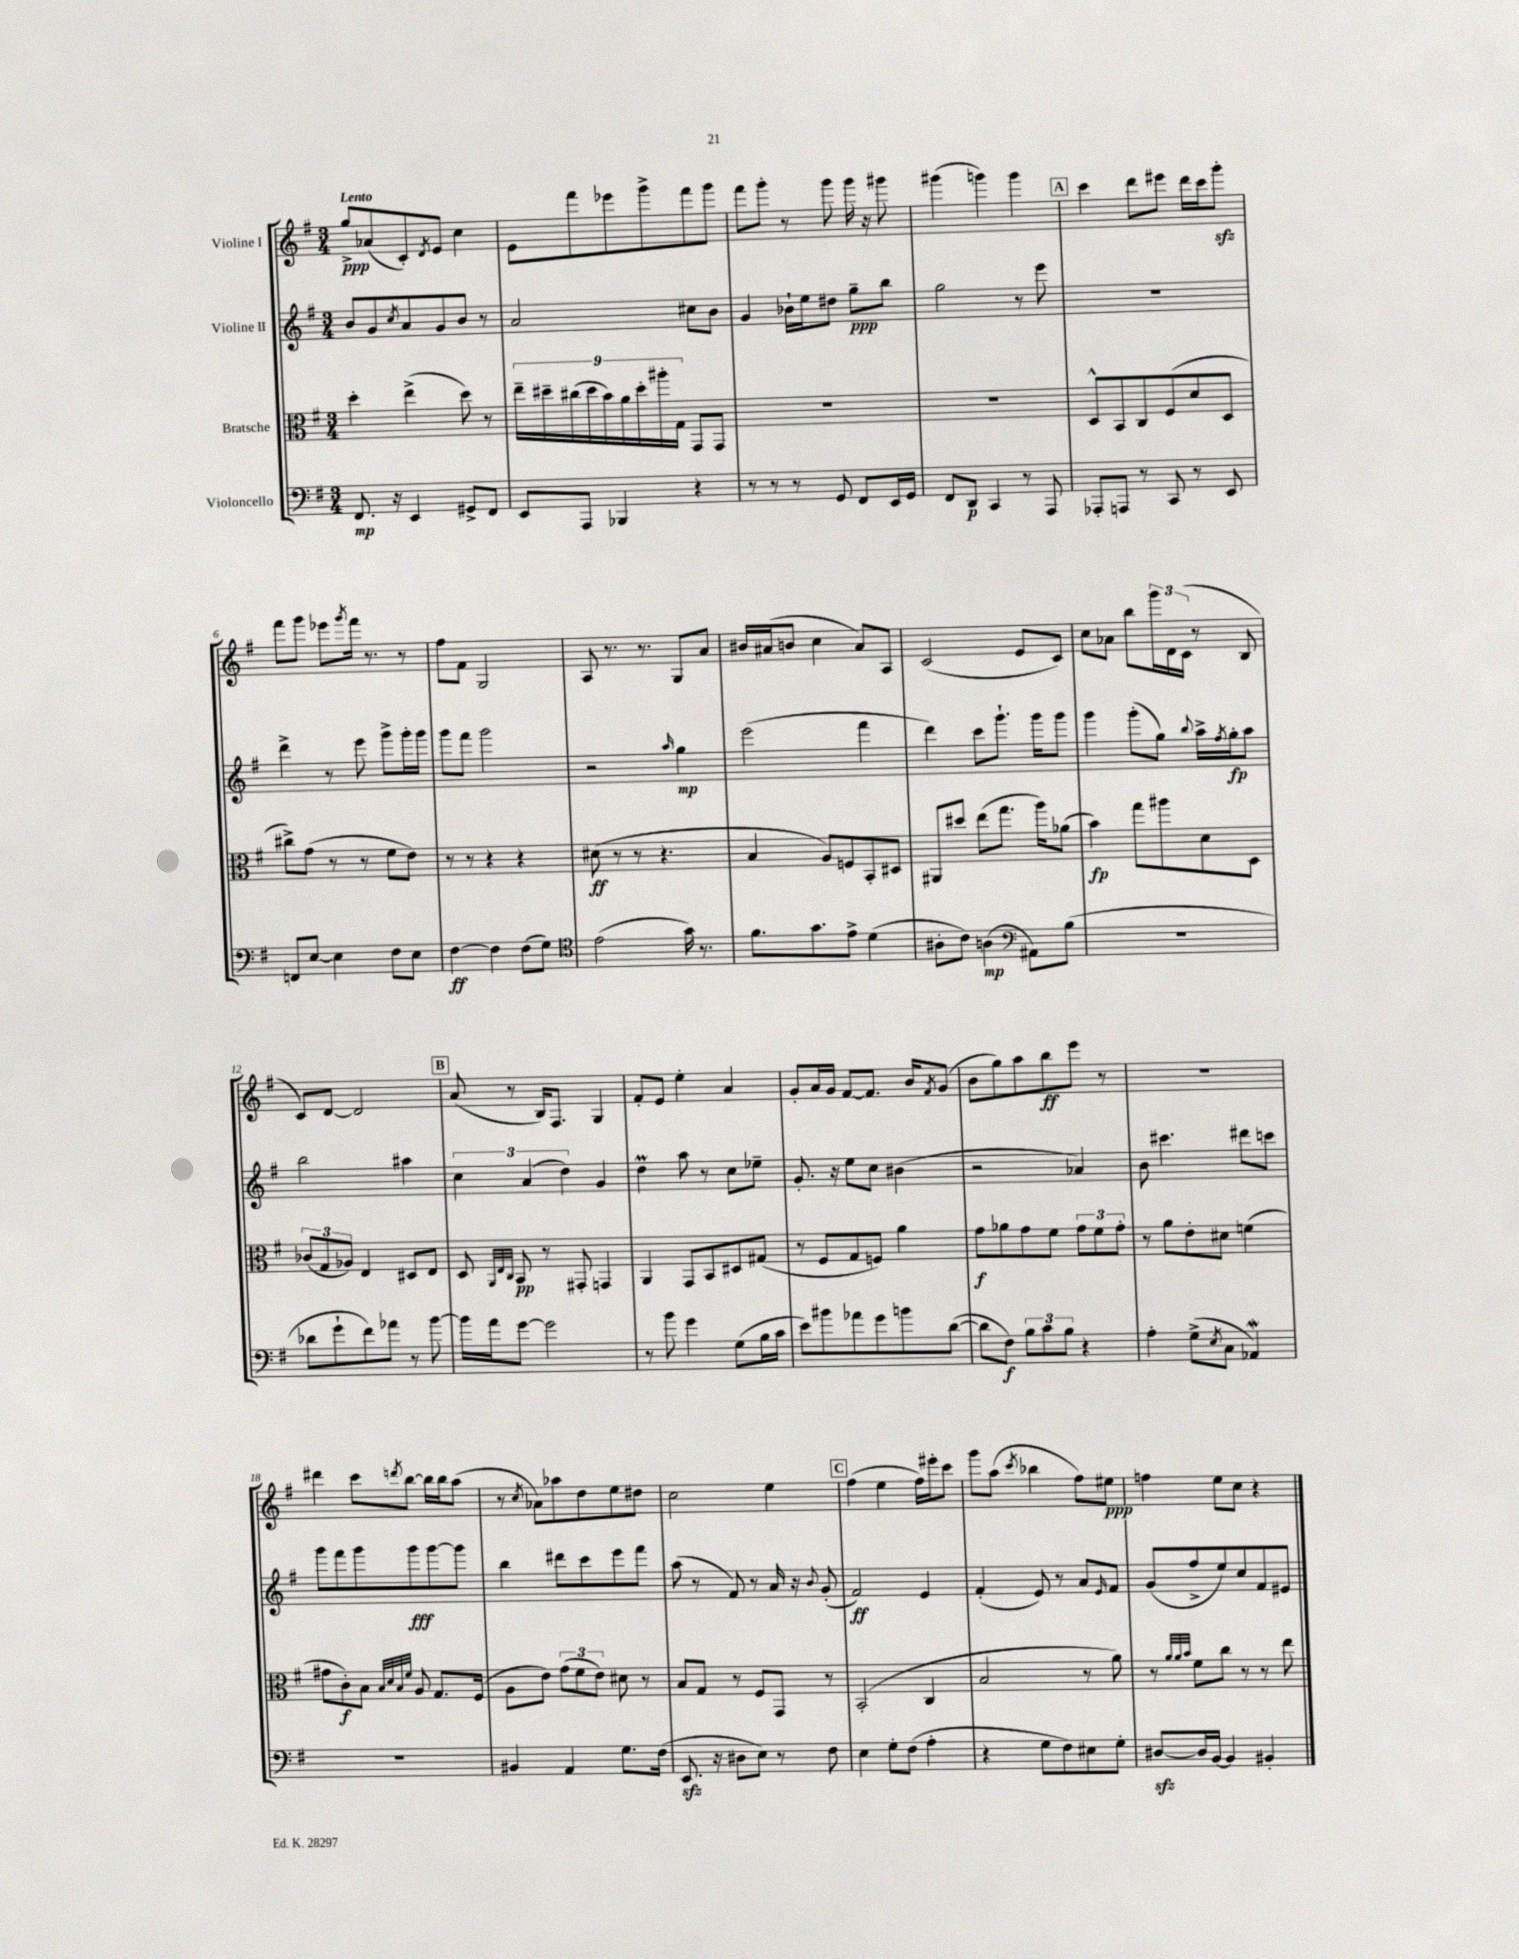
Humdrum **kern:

**kern	**kern	**kern	**kern
*staff4	*staff3	*staff2	*staff1
*clefF4	*clefC3	*clefG2	*clefG2
*k[f#]	*k[f#]	*k[f#]	*k[f#]
*M3/4	*M3/4	*M3/4	*M3/4
8.FF#	4dd'	8b	8gg^
.	.	8g	(8a-
16r	.	.	.
.	.	8qcc	.
4EE	(4ee^	8a	8c')
.	.	.	8qd
.	.	8g	8e
8GG#^	8dd)	8b	4cc
8FF#	8r	8r	.
=	=	=	=
8EE	18ee~	2a	8e
.	18dd#~	.	.
.	(18cc#	.	.
8AAA	.	.	8fff#
.	18dd#	.	.
.	18b)	.	.
4BBB-	.	.	8eee-
.	18a	.	.
.	18dd#'	.	.
.	.	.	8ggg^
.	18aa#'	.	.
.	18G	.	.
4r	8GG	8cc#	8fff#
.	8GG	8b	8ggg
=	=	=	=
8r	2.r	4g	8fff#
8r	.	.	8ggg'
8r	.	16b-`	8r
.	.	16ee	.
8GG	.	8dd#	8ggg
8FF#	.	8gg~	16ggg
.	.	.	16r
16EE	.	8bb	8ggg#
16GG	.	.	.
=	=	=	=
8FF#	2.r	2gg	(4ggg#
8DD	.	.	.
4CC	.	.	4ggg)
8r	.	8r	4ggg
8AAA	.	8eee	.
=	=	=	=
8AAA-'	8D^^	2.r	4ccc
8AAA	8BB	.	.
8r	8C	.	8ddd
8CC	(8F#	.	8eee#
8r	8d	.	16ddd
.	.	.	16ccc
8EE	8D	.	8ggg'
=	=	=	=
8FF	8cc#^)	4ddd^	8fff#
[8E	(8g	.	8ggg
4E]	8r	8r	8eee-
.	.	.	8qggg
.	8r	8eee	16fff#
.	.	.	8.r
8F#	8f#	8ggg^	.
8E	8e)	16ggg'	8r
.	.	16ggg	.
=	=	=	=
[4F#	8r	8ggg	8ff#
.	8r	8fff#	8f#
4F#]	4r	2ggg	2G
(8F#	4r	.	.
8G)	.	.	.
=	=	=	=
*clefC4	*	*	*
(2e	(8d#	2r	8A
.	8r	.	8.r
.	8r	.	.
.	.	.	8.r
.	4.r	.	.
.	.	16qqaa	.
16g)	.	4gg	8G
8.r	.	.	.
.	.	.	8a
=	=	=	=
8.f#	4B	(2eee	16b#
.	.	.	(16a#
.	.	.	8b
8.g	.	.	.
.	8A)	.	4cc
8e^	8F	.	.
(4d	8BB'	4fff#	8a#)
.	8D#	.	8A
=	=	=	=
8A#'	8AA#	4ddd)	(2c
8c)	8dd#	.	.
(4A	(8ee	8ccc	.
.	8.gg	8.ggg`	.
*clefF4	*	*	*
8AA#)	.	.	8e
.	16aa)	16ggg	.
(8B	(8a-	8ggg	8c)
=	=	=	=
2.r	4b)	4ggg	8cc
.	.	.	8a-
.	8gg	(8ggg'	8bb
.	8aa#	8gg)	24ggg
.	.	.	24d
.	.	.	(24c
.	.	8qqbb	.
.	8d	16aa^	8r
.	.	8qff#	.
.	.	16gg'	.
.	8D	8aa	8B
=	=	=	=
8d-	(12c-	2bb	8c)
.	12G	.	.
8g`	.	.	[8d
.	12A-)	.	.
8f#)	4E	.	2d]
8a-	.	.	.
8r	8D#	4aa#	.
[8b	8E	.	.
=	=	=	=
16b]	8D	6cc	(8a
16a	.	.	.
.	32qqAA	.	.
.	32qqE	.	.
.	32qqC	.	.
[8g	8BB	.	8r
.	.	(6a	.
2g]	8r	.	16B)
.	.	.	8.F#
.	.	6dd)	.
.	8GG#'	.	.
.	4GG	4g	4G
=	=	=	=
8r	4AA	4dd	8f#'
8b	.	.	8e
4g	8GG	8aa	4ee'
.	8BB	8r	.
(8G	8D#	8cc	4a
16B	(8G#	8ee-~	.
16c	.	.	.
=	=	=	=
8e)	8r	8.g'	8g'
8b#	8F#	.	16a
.	.	16r	16g
8a-	8G	8ee	[8f#
8g	8F)	8cc	8.f#]
8b	4a	(4b#	.
.	.	.	16b
.	.	.	8qf#
([8d	.	.	(8g
=	=	=	=
8d]	8g	2r	8b
8F#)	8a-	.	8gg)
12B	8g	.	8aa
12c	.	.	.
.	8f#	.	8bb
12B	.	.	.
4r	12g	4a-)	8eee
.	12f#	.	.
.	.	.	8r
.	12g'	.	.
=	=	=	=
4A'	8r	8b	2.r
.	8a	4.ccc#	.
(8G^	8e'	.	.
8qE	.	.	.
8C	8d#	.	.
4AA-)	(4f	8ddd#	.
.	.	8ccc	.
=	=	=	=
2.r	8g#	8ggg	4ddd#
.	8c')	8fff#	.
.	8B	8ggg	8ccc
.	32qqB	.	.
.	32qqd	.	.
.	32qqB	.	.
.	32qqf#	.	8qddd
.	8A	8ggg	[8bb
.	8.G	[8ggg	16bb]
.	.	.	16bb
.	.	8ggg]	(8aa
.	(16F#	.	.
=	=	=	=
4BB#	8A	4bb	8r
.	.	.	8qcc
.	8e)	.	8a-)
4AA	(12g	8ddd#	8aa-
.	12f#	.	.
.	.	8ccc	8dd
.	12e)	.	.
8.G	8d#	8eee	8ee
.	8r	8fff#	8dd#
(16F#	.	.	.
=	=	=	=
8.EE	8B	(8aa	2cc
.	8G	8r	.
16r	.	.	.
8D#	8r	8f#)	.
8E)	8F#	8r	.
8r	8GG	16a	4ee
.	.	16r	.
.	.	8qqb	.
8F#	8r	(8g'	.
=	=	=	=
4E	(2BB'	2f#)	(4ff#
8G'	.	.	4ee
(8F#	.	.	.
4A'	4C	4e	16ff#)
.	.	.	16eee#'
.	.	.	8ccc
=	=	=	=
4r	2B	(4f#'	8ggg
.	.	.	(8aa
.	.	.	8qccc
8G	.	8e)	4bb-
8F#)	.	8r	.
8E#	8r	8a	8ff#)
.	.	16qqe	.
8G'	8a)	8f#	8ee#
=	=	=	=
[8D#	8r	(8g	4ff
.	32qqa	.	.
.	32qqa	.	.
.	32qqb	.	.
16D#]	8f#	8ff#^	.
[16BB	.	.	.
4BB]	8cc	8ee)	8ee
.	8r	8cc	8cc
4BB#'	8r	8f#	4r
.	8ee	8e#	.
==	==	==	==
*-	*-	*-	*-
